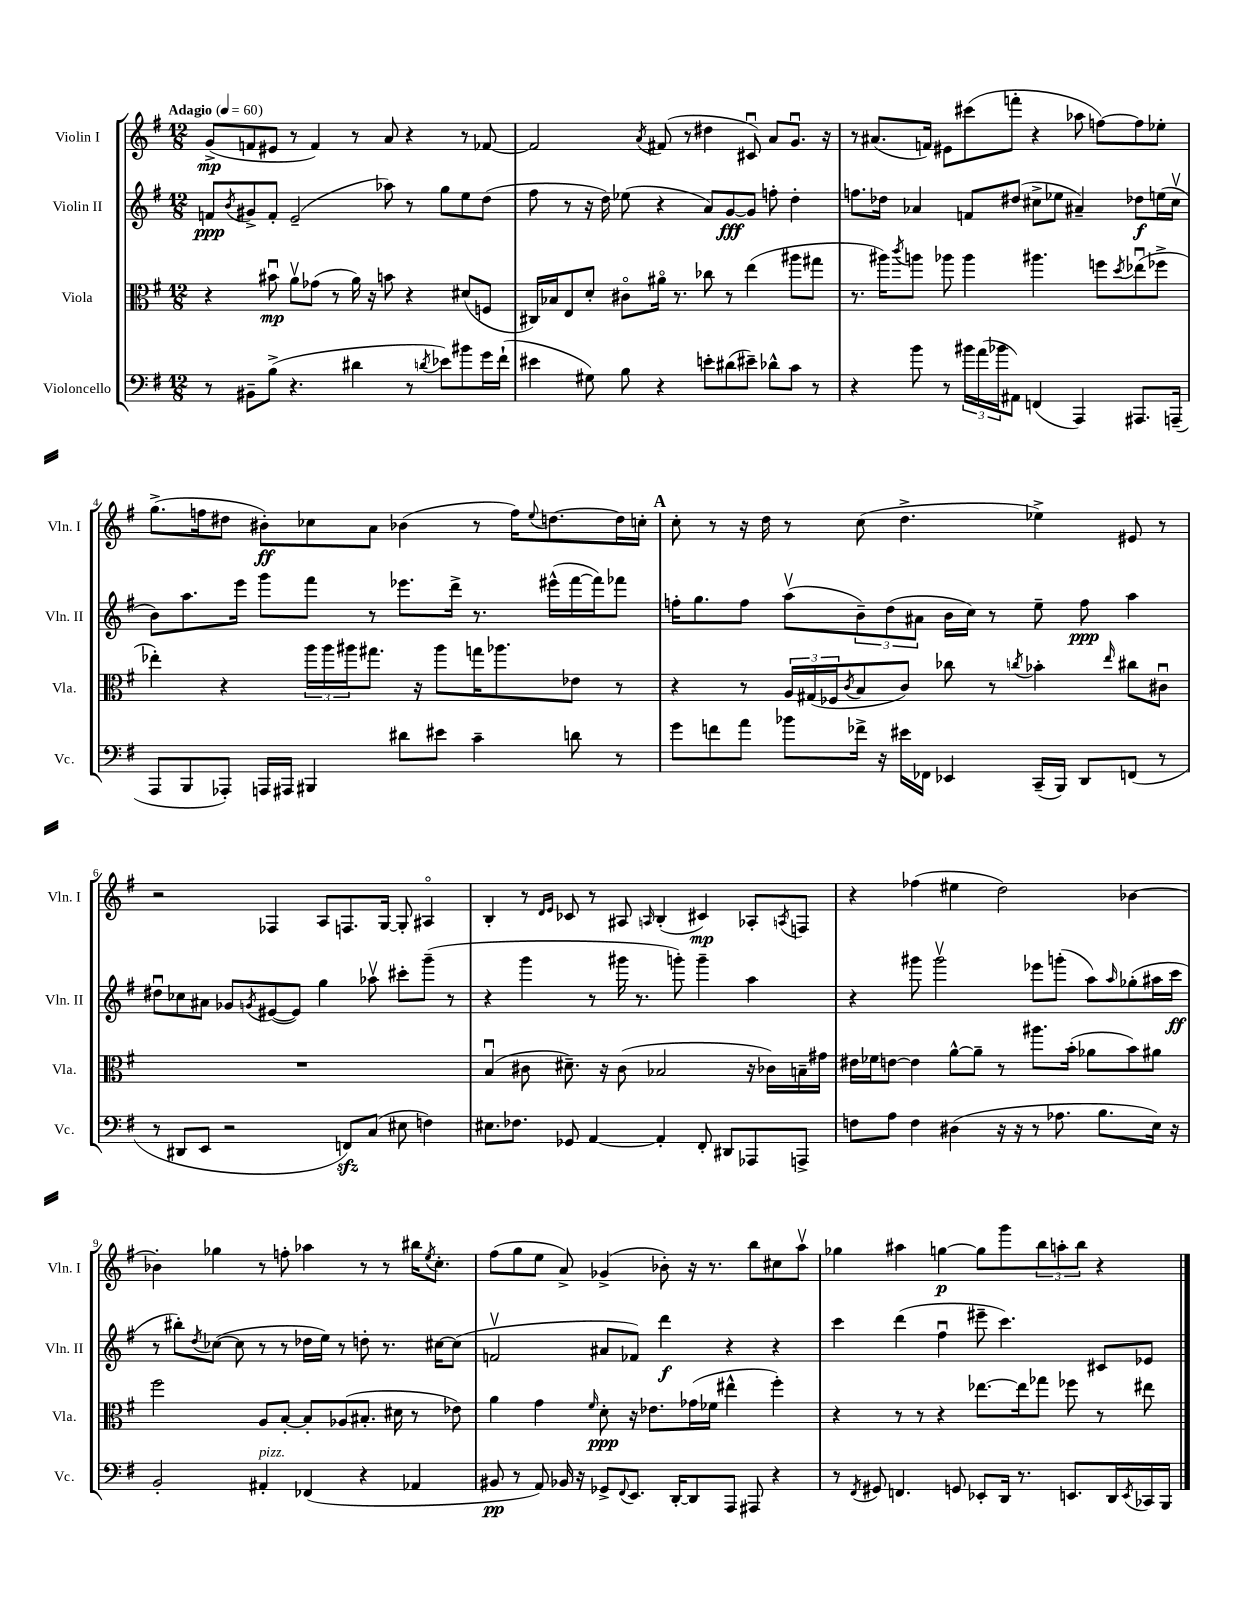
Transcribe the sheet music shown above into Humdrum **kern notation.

**kern	**kern	**kern	**kern
*staff4	*staff3	*staff2	*staff1
*clefF4	*clefC3	*clefG2	*clefG2
*k[f#]	*k[f#]	*k[f#]	*k[f#]
*M12/8	*M12/8	*M12/8	*M12/8
*MM60	*MM60	*MM60	*MM60
8r	4r	8f/L	(8g^/L
.	.	8qb/	.
8BB#~\L	.	8g#^/	8f/
(8B^\J	8b#u\	8f'/J	8e#/J
4.r	8av\L	(2e~/	8r
.	(8g-\J	.	4f/)
.	8r	.	.
4d#\	16a\)	.	8r
.	16r	.	.
.	8b\	8aa-\)	8a/
8r	4r	8r	4r
8qd/	.	.	.
8e-\L)	.	8gg\L	.
8b#\	(8d#/L	8ee\	8r
16g\L	8F/J	(8dd\J	[8f-/
(16f#`\JJ	.	.	.
=	=	=	=
4e#\	16C#/LL)	8ff#\	2f-/]
.	16B-/J	.	.
.	8E/	8r	.
8G#\)	8d'/J	16r	.
.	.	16dd\)	.
8B\	8c#o\L	(8ee-\	.
.	.	.	8qa/
4r	16a#o\Jk	4r	(8f#/
.	8.r	.	.
.	.	.	8r
8e'\L	8cc-\	8a/L)	4dd#\
(8d#\	8r	[8g/	.
8e#~\J)	(4ee\	8g/]J	8c#u/)
8d-^^\L	.	8ff'\	8a/L
8c\J	8aa#\L	4dd'\	8.gu/J
8r	8gg#\J	.	.
.	.	.	16r
=	=	=	=
4r	8.r	8.ff\L	8r
.	.	.	(8.a#/L
.	16aa#\LK)	16dd-\Jk	.
.	8qccc/	.	.
8b\	8aa\J	4a-/	.
.	.	.	16f/Jk)
8r	8aa-\	.	8e#\L
24b#\LL	4aa-\	8f/L	(8ccc#\
(24a\	.	.	.
24b-\J	.	.	.
8AA#\J)	.	(8dd#/J	8fff'\J
(4FF/	4.aa#\	8cc#^\L	4r
.	.	8ee-\J	.
4AAA/)	.	4a#~/)	8aa-\
.	8ff\L	.	[8ff\L)
.	8qdd/	.	.
8.AAA#/L	(8ee-u\	8dd-\L	8ff\]
.	8ff-^\J	(16ee\L	8ee-'\J
(16AAA~/Jk	.	16cc#v\JJ	.
=	=	=	=
8AAA/L	4ee-'\)	8b\L)	(8.gg^\L
8BBB/	.	8.aa\	.
.	.	.	16ff\k
8AAA-'/J)	4r	.	8dd#\J
.	.	16eee\Jk	.
16AAA/LL	.	8ggg\L	8b#'\L)
16AAA#/JJ	.	.	.
4BBB#/	24aa\LL	8fff#\J	8cc-\
.	24aa\	.	.
.	24aa#\J	.	.
.	8.gg#\J	8r	8a\J
8d#\L	.	8.eee-\L	(4b-\
.	16r	.	.
8e#\J	8aa#\L	.	.
.	.	16ddd^\Jk	.
4c~\	16gg\K	8.r	8r
.	8.aa-\	.	.
.	.	.	16ff\LK)
.	.	.	8qqee/
.	.	(16eee#^^\LL	[8.dd\
8d\	8e-\J	[16fff#\	.
.	.	16fff#\]J)	.
8r	8r	8fff-\J	16dd\]L
.	.	.	16cc'\JJ
=	=	=	=
8g\L	4r	16ff'\LK	8cc'\
.	.	8.gg\	.
8f\	.	.	8r
8a\J	8r	8ff\J	16r
.	.	.	16dd\
8b-\L	24A/LL	(8aav\L	8r
.	(24G#/	.	.
.	24F-/J	.	.
.	8qc/	.	.
16f-^\Jk	8B/	12b~\)	(8cc\
16r	.	.	.
.	.	(12dd\	.
16e#\LL	8c/J)	.	4.dd^\
.	.	12a#\J	.
16FF-\JJ	.	.	.
4EE-/	8cc-\	16b\LL	.
.	.	16cc\JJ)	.
.	8r	8r	.
.	8qcc/	.	.
(16CC~/LL	4b-'\	8ee~\	4ee-^\)
16BBB/JJ)	.	.	.
8DD/L	.	8ff\	.
.	16qqee/	.	.
(8FF/J	8cc#\L	4aa\	8e#/
8r	8c#u\J	.	8r
=	=	=	=
8r	1.r	8dd#u\L	2r
8DD#/L	.	8cc-\	.
8EE/J	.	8a#\J	.
2r	.	8g-/L	.
.	.	8qg/	.
.	.	([8e#/	4F-/
.	.	8e#/]J)	.
.	.	4gg\	8A/L
8FF/L)	.	.	8.F/
(8C/J	.	8aa-v\	.
.	.	.	[16G/Jk
8E#\	.	8ccc#'\L	8G'/]
4F\)	.	(8ggg~\J	4A#o/
.	.	8r	.
=	=	=	=
8.E#\L	(4Bu/	4r	4B'/
8.F-\J	.	.	.
.	8c#\	4ggg\	8r
.	.	.	16qqd/LL
.	.	.	16qqe/JJ
8GG-/	8.d#~\)	.	8c-/
[4AA/	.	8r	8r
.	16r	.	.
.	(8c#\	16ggg#\	8A#/
.	.	8.r	.
.	.	.	16qqA/
4AA'/]	2B-/	.	(4B'/
.	.	8ggg'\)	.
8FF#'/	.	4ggg~\	4c#/)
8DD#/L	.	.	.
8AAA-/	16r	4aa\	8A-'/L
.	16c-\LL)	.	.
.	.	.	8qA/
8AAA^/J	16B~\	.	8F/J
.	16g#\JJ	.	.
=	=	=	=
8F\L	16e#\LL	4r	4r
.	16f-\J	.	.
8A\J	[8e\J	.	.
4F\	4e\]	8ggg#\	(4ff-\
.	.	2ggg#v\	.
(4D#\	[8a^^\L	.	4ee#\
.	8a~\]J	.	.
16r	8r	.	2dd\)
16r	.	.	.
8r	8.aa#\L	8eee-\L	.
8.A-\	.	(8ggg'\J	.
.	(16b'\Jk	.	.
.	8a-\L	8aa\L)	.
8.B\L	.	.	.
.	.	16qqaa/	.
.	8b\)	(8gg-'\	[4b-\
16E\Jk)	8a#\J	16aa#\L	.
16r	.	16ccc\JJ	.
=	=	=	=
2BB'/	2ff#\	8r	4b-'\]
.	.	8bb#'\L)	.
.	.	8qdd/	.
.	.	([8cc-\J	4gg-\
.	.	8cc-\]	.
4AA#'/	8A/L	8r	8r
.	[8B'/J	8r	8ff'\
(4FF-/	8B'/]L	16dd-\LL	4aa-\
.	.	16ee\JJ)	.
.	(8A-/	8r	.
4r	8.B#'/J	8dd'\	8r
.	.	8.r	8r
.	16d#\	.	.
4AA-/	8r	.	16bb#\LK
.	.	.	8qee/
.	.	[16cc#\LK	8.cc'\J
.	8e-\)	(8cc#\]J	.
=	=	=	=
8BB#/	4a\	2fv/	(8ff#\L
8r	.	.	8gg\
8AA/)	4g\	.	8ee\J
16BB-/	.	.	8a^/)
16r	.	.	.
.	16qqf#/	.	.
8GG-^/L	8d'\	8a#/L	(4g-^/
8qqFF#/	.	.	.
8.EE/J	16r	8f-/J)	.
.	8.e-\L	.	.
.	.	4ddd\	8b-'\)
[16DD'/LK	.	.	.
8DD/]	(16g-\L	.	16r
.	16f-\JJ	.	8.r
8AAA/J	4ee#^^\	4r	.
8AAA#/	.	.	8bb\L
4r	4ff#'\)	4r	8cc#\
.	.	.	8aav\J
=	=	=	=
8r	4r	4ccc\	4gg-\
8qFF#/	.	.	.
8GG#/	.	.	.
4.FF/	8r	(4ddd\	4aa#\
.	8r	.	.
.	4r	4ff#u\	[4gg\
8GG/	.	.	.
8EE-'/L	[8.ee-\L	8eee#~\	8gg\]L
16DD/Jk	.	4.ccc\)	8ggg\
8.r	16ee-\]k	.	.
.	8gg-\J	.	12bb\
.	.	.	12aa'\
8.EE/L	8ff-\	.	.
.	.	.	12bb\J
.	8r	8c#/L	4r
16DD/L	.	.	.
8qEE/	.	.	.
16CC-/	8ee#\	8e-/J	.
16BBB/JJ	.	.	.
==	==	==	==
*-	*-	*-	*-
